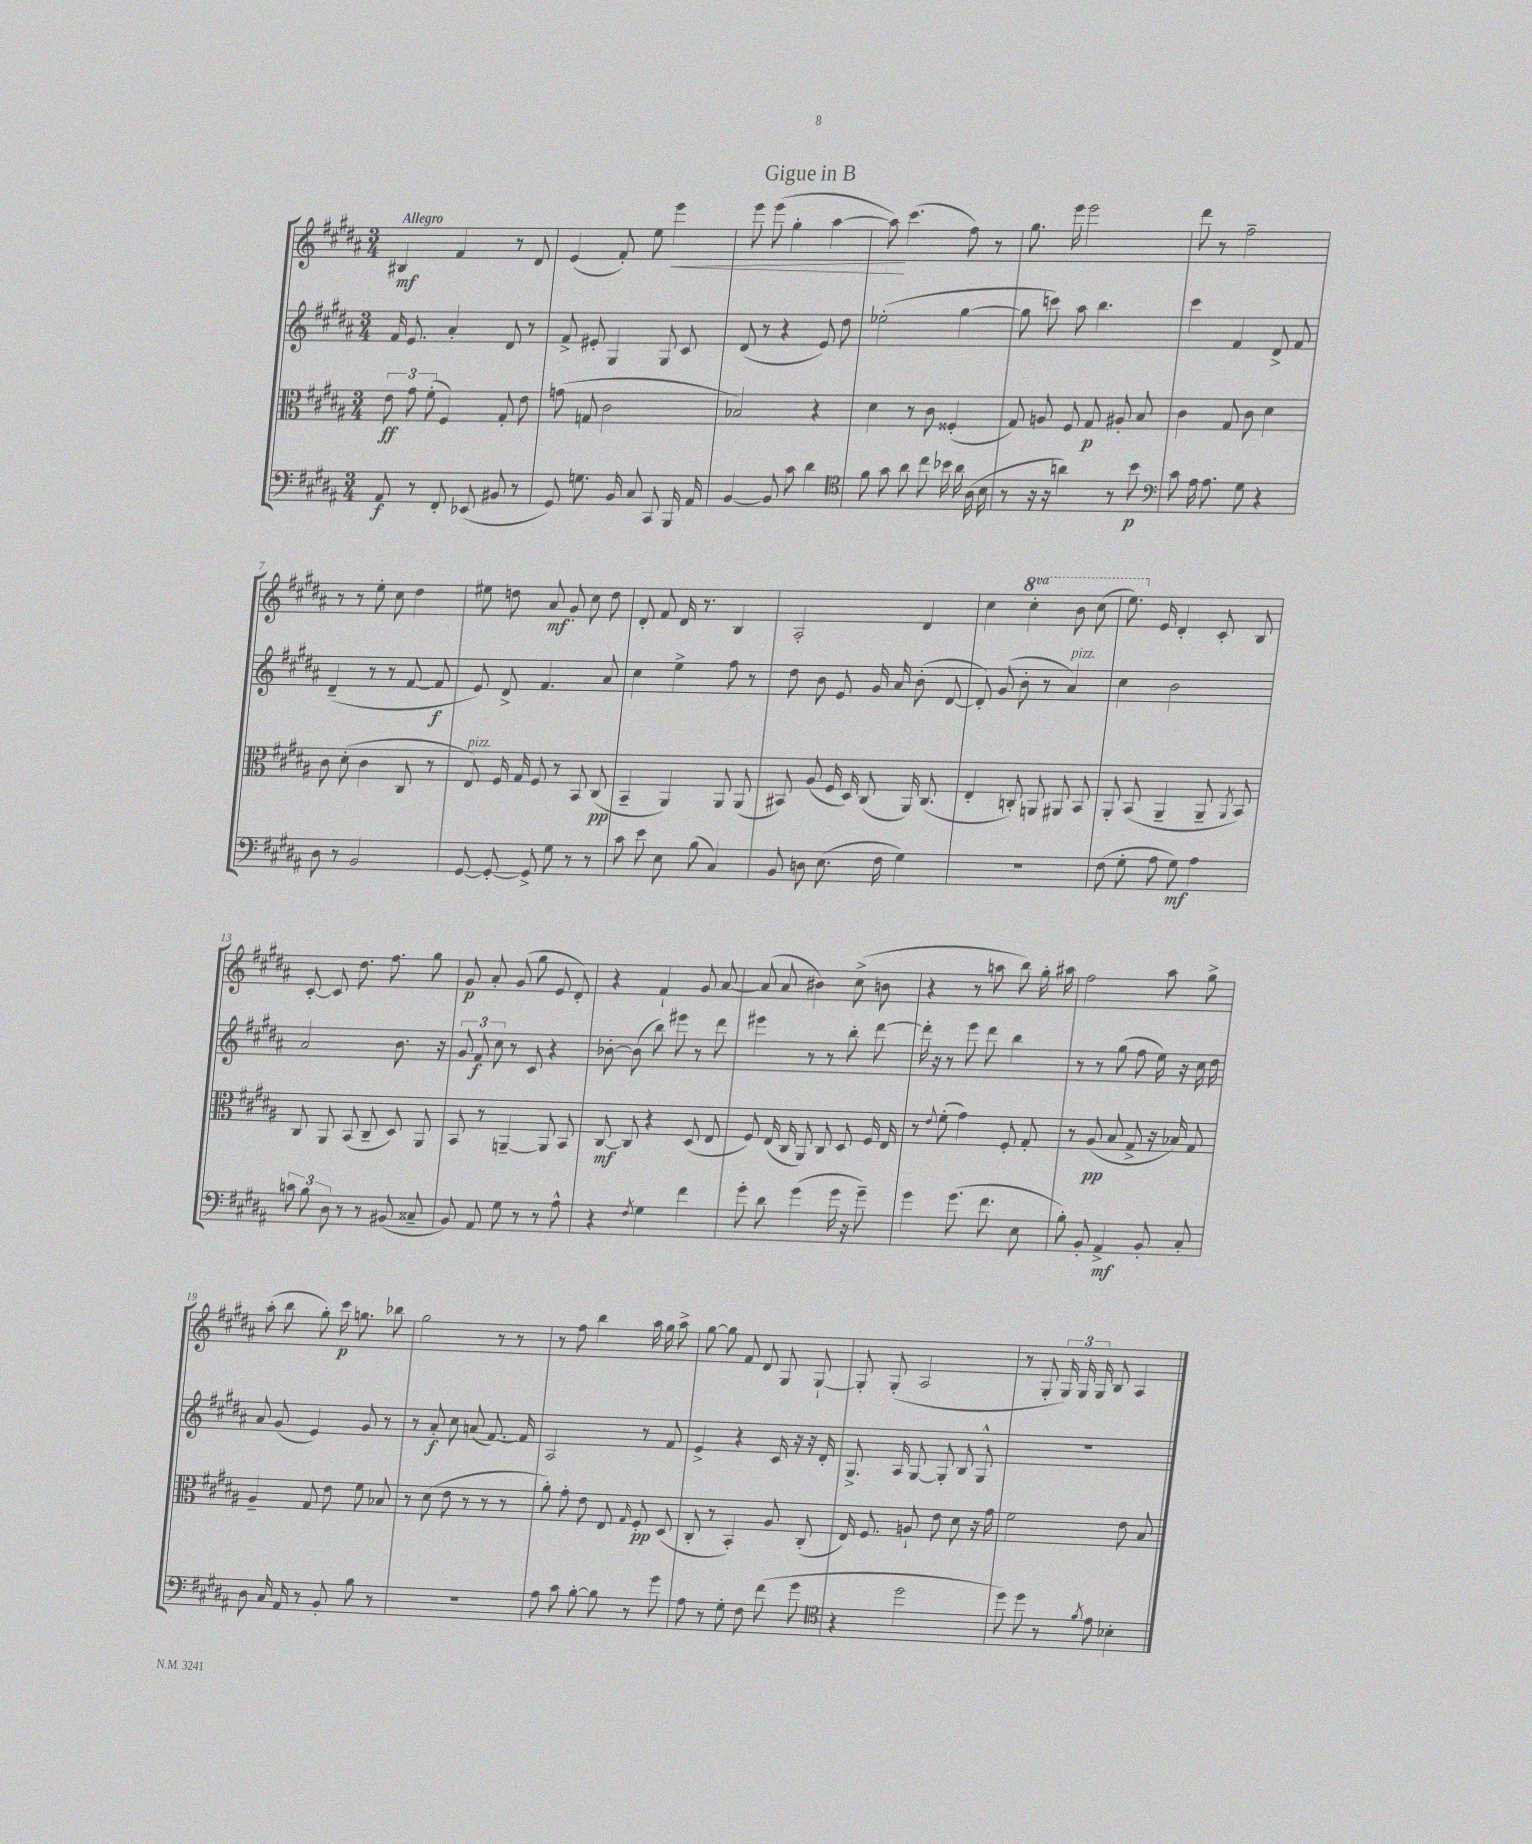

**kern	**dynam	**kern	**dynam	**kern	**dynam	**kern	**dynam
*part4	*part4	*part3	*part3	*part2	*part2	*part1	*part1
*staff4	*staff4	*staff3	*staff3	*staff2	*staff2	*staff1	*staff1
*clefF4	*	*clefC3	*	*clefG2	*	*clefG2	*
*k[f#c#g#d#a#]	*	*k[f#c#g#d#a#]	*	*k[f#c#g#d#a#]	*	*k[f#c#g#d#a#]	*
*M3/4	*	*M3/4	*	*M3/4	*	*M3/4	*
=1	=1	=1	=1	=1	=1	=1	=1
!	!	!	!	!	!	!LO:TX:a:B:t=Allegro	!
8AA#/	f	12e\	ff	16f#/	.	4B#X/	mf
.	.	.	.	8.e/	.	.	.
.	.	12g#\	.	.	.	.	.
8r	.	.	.	.	.	.	.
.	.	(12f#'\	.	.	.	.	.
8FF#'/	.	4F#/)	.	4a#'/	.	4f#/	.
(8EE-X/	.	.	.	.	.	.	.
8BB#X/	.	8G#'/	.	8d#/	.	8r	.
8r	.	8e\	.	8r	.	8d#/	.
=2	=2	=2	=2	=2	=2	=2	=2
8GG#/)	.	(8gn\	.	8f#^/	.	(4e/	.
8.Gn\	.	8Gn/	.	8e#X'/	.	.	.
.	.	2c#\	.	4G#/	.	8f#'/)	.
16BB/	.	.	.	.	.	.	.
8C#/	.	.	.	.	.	8ee\	.
!	!	!	!	!	!	!	!LO:HP:b
8CC#/	.	.	.	8G#/	.	4eee\	<
16BBB/	.	.	.	8c#/	.	.	.
16AA#/	.	.	.	.	.	.	.
=3	=3	=3	=3	=3	=3	=3	=3
[4BB/	.	2B-X/)	.	(8d#/	.	8eee\	.
.	.	.	.	8r	.	(8eee\	.
8BB/]	.	.	.	4r	.	4gg#'\	.
8c#\	.	.	.	.	.	.	.
4d#\	.	4r	.	8e/)	.	[4aa#\	.
.	.	.	.	8dd#\	.	.	.
=4	=4	=4	=4	=4	=4	=4	=4
*clefC4	*	*	*	*	*	*	*
8f#\	.	4d#\	.	(2ee-X'\	.	8aa#\])	.
8g#\	.	.	.	.	.	(4.ccc#\	[
8a#\	.	8r	.	.	.	.	.
8cc#\	.	8c#\	.	.	.	.	.
16b-X\	.	(4F##X'/	.	[4gg#\	.	8ff#\)	.
16a#\	.	.	.	.	.	.	.
(16A#\	.	.	.	.	.	8r	.
16B\	.	.	.	.	.	.	.
=5	=5	=5	=5	=5	=5	=5	=5
8r	.	8G#/)	.	8gg#\]	.	8.gg#\	.
16r	.	8An/	.	8cccn\)	.	.	.
16r	.	.	.	.	.	16eee\	.
4an\)	.	8F#/	.	8aa#\	.	2eee\	.
.	.	8G#/	p	4.bb\	.	.	.
8r	.	8A#X'/	.	.	.	.	.
8b\	p	8B/	.	.	.	.	.
=6	=6	=6	=6	=6	=6	=6	=6
*clefF4	*	*	*	*	*	*	*
8c#\	.	4c#\	.	4ccc#\	.	8ddd#\	.
16A#\	.	.	.	.	.	8r	.
8.A#\	.	.	.	.	.	.	.
.	.	8G#/	.	4f#/	.	2ff#~\	.
8G#\	.	8c#\	.	.	.	.	.
4r	.	4d#\	.	8d#^/	.	.	.
.	.	.	.	8f#/	.	.	.
!!LO:LB:g=z
=7	=7	=7	=7	=7	=7	=7	=7
8D#\	.	8c#\	.	(4d#~/	.	8r	.
8r	.	(8d#'\	.	.	.	8r	.
2BB/	.	4c#\	.	8r	.	8ee'\	.
.	.	.	.	8r	.	8cc#\	.
.	.	8C#/	.	[8f#/	.	4dd#\	.
.	.	8r	.	8f#/]	f	.	.
=8	=8	=8	=8	=8	=8	=8	=8
!	!	!LO:TX:a:i:t=pizz.	!	!	!	!	!
[8GG#/	.	8E/)	.	8e/)	.	8ee#X\	.
8GG#'/_	.	16F#/	.	8d#^/	.	8ddn\	.
.	.	16G#/	.	.	.	.	.
8GG#^/]	.	8F#/	.	4.f#/	.	8a#/	mf
8G#\	.	8r	.	.	.	8g#'/	.
8r	.	8BB/	.	.	.	8cc#\	.
8r	.	(8C#/	pp	8a#/	.	8dd\	.
=9	=9	=9	=9	=9	=9	=9	=9
8c#\	.	4BB~/	.	4cc#\	.	8d#'/	.
8e\	.	.	.	.	.	8f#/	.
8E\	.	4AA#/)	.	4ee^\	.	16d#/	.
.	.	.	.	.	.	8.r	.
(8B\	.	.	.	.	.	.	.
4C#/)	.	8AA#/	.	8ff#\	.	4B/	.
.	.	(8AA#/	.	8r	.	.	.
=10	=10	=10	=10	=10	=10	=10	=10
8BB/	.	8BB#X/)	.	8dd#\	.	2A#'/	.
8Dn\	.	(8A#/	.	8b\	.	.	.
(8.E\	.	16F#/	.	8e/	.	.	.
.	.	16D#/)	.	.	.	.	.
.	.	(8C#/	.	16g#/	.	.	.
16F#\	.	.	.	16a#/	.	.	.
4G#\)	.	16AA#/)	.	(8b'\	.	4d#/	.
.	.	(8.C#/	.	.	.	.	.
.	.	.	.	[8d#/	.	.	.
=11	=11	=11	=11	=11	=11	=11	=11
2.r	.	4E'/	.	8d#'/])	.	4cc#\	.
.	.	.	.	(8g#/	.	.	.
*	*	*	*	*	*	*8va	*
.	.	8Cn'/)	.	8b'\	.	4ccc#'\	.
.	.	8AAn/	.	8r	.	.	.
!	!	!	!	!LO:TX:a:i:t=pizz.	!	!	!
.	.	8AA#X/	.	4a#/)	.	8bb\	.
.	.	8BB/	.	.	.	(8ccc#\	.
=12	=12	=12	=12	=12	=12	=12	=12
(8F#\	.	8AA#'/	.	4cc#\	.	8.eee\)	.
8G#'\	.	(8BB/	.	.	.	.	.
*	*	*	*	*	*	*X8va	*
.	.	.	.	.	.	16e/	.
8A#\	.	4AA#~/	.	2b\	.	4d#'/	.
8G#\)	mf	.	.	.	.	.	.
4A#\	.	8AA#~/	.	.	.	8c#'/	.
.	.	8qAA#/	.	.	.	.	.
.	.	8BB/)	.	.	.	8B/	.
!!LO:LB:g=z
=13	=13	=13	=13	=13	=13	=13	=13
12cn\	.	8C#/	.	2a#/	.	[8c#'/	.
12B\	.	.	.	.	.	.	.
.	.	8AA#/	.	.	.	8c#/]	.
12D#\	.	.	.	.	.	.	.
8r	.	(8BB/	.	.	.	8.dd#\	.
8r	.	8C#~/	.	.	.	.	.
.	.	.	.	.	.	8.ff#\	.
(8BB#X/	.	8D#/)	.	8.b\	.	.	.
8C##X~/	.	8AA#/	.	.	.	8gg#\	.
.	.	.	.	16r	.	.	.
=14	=14	=14	=14	=14	=14	=14	=14
8BB/)	.	8BB/	.	12g#/	.	8g#/	p
.	.	.	.	12f#/	f	.	.
8AA#/	.	8r	.	.	.	8a#'/	.
.	.	.	.	12cc#\	.	.	.
8G#\	.	[4AAn~/	.	8r	.	(8g#/	.
8r	.	.	.	8c#/	.	8gg#\	.
8r	.	8AA/]	.	4r	.	8e/	.
8A#^^\	.	8BB/	.	.	.	8d#'/)	.
=15	=15	=15	=15	=15	=15	=15	=15
4r	.	[8C#/	mf	[8b-X'\	.	4r	.
.	.	8C#/]	.	(8b-\]	.	.	.
8qF#/	.	.	.	.	.	.	.
4G#\	.	4r	.	8bb\)	.	4f#`/	.
.	.	.	.	8eee#X\	.	.	.
4f#\	.	(8D#/	.	8r	.	8g#/	.
.	.	8E/	.	8ddd#\	.	[8a#/	.
=16	=16	=16	=16	=16	=16	=16	=16
8g#'\	.	8F#/)	.	4eee#X\	.	(8a#/]	.
8d#\	.	(16E/	.	.	.	8a#/	.
.	.	16C#/	.	.	.	.	.
(4g#\	.	8AA#/)	.	8r	.	4b#X\)	.
.	.	8C#/	.	8r	.	.	.
16g#\	.	8D#/	.	8bb'\	.	(8cc#^\	.
16r	.	.	.	.	.	.	.
8g#~\)	.	16F#/	.	[8ddd#\	.	8bn\	.
.	.	16E/	.	.	.	.	.
=17	=17	=17	=17	=17	=17	=17	=17
4g#\	.	8r	.	16ddd#'\]	.	4r	.
.	.	.	.	16r	.	.	.
.	.	8qqe/	.	.	.	.	.
.	.	(8f#'\	.	8r	.	.	.
(8.g#\	.	4g#\)	.	8eee\	.	8r	.
.	.	.	.	8ddd#\	.	8aan\	.
8.f#\	.	.	.	.	.	.	.
.	.	8F#'/	.	4bb\	.	8bb\)	.
8E\	.	8G#'/	.	.	.	16gg#'\	.
.	.	.	.	.	.	16aa#X\	.
=18	=18	=18	=18	=18	=18	=18	=18
8B'\)	.	8r	.	8r	.	2ff#\	.
8BB'/	.	(8A#/	pp	8r	.	.	.
4AA#^/	mf	8B/	.	(8gg#\	.	.	.
.	.	8G#^/	.	8ff#\	.	.	.
8BB'/	.	16r	.	16ee\)	.	8aa#\	.
.	.	16B-X/)	.	16r	.	.	.
8C#'/	.	8G#/	.	16cc#\	.	8gg#^\	.
.	.	.	.	16dd#\	.	.	.
!!LO:LB:g=z
=19	=19	=19	=19	=19	=19	=19	=19
8D#\	.	4A#~/	.	8a#/	.	(8aa#'\	.
16C#/	.	.	.	(8g#/	.	8bb\	.
16AA#/	.	.	.	.	.	.	.
8r	.	8G#/	.	4e/)	.	8gg#'\)	.
8BB'/	.	8e\	.	.	.	16ccc#\	p
.	.	.	.	.	.	8.ggn\	.
8B\	.	8f#\	.	8g#/	.	.	.
8r	.	8B-X/	.	8r	.	8bb-X\	.
=20	=20	=20	=20	=20	=20	=20	=20
2.r	.	8r	.	8r	.	2gg#\	.
.	.	(8d#\	.	8a#'/	f	.	.
.	.	8e\	.	8cc#\	.	.	.
.	.	8r	.	(8an/	.	.	.
.	.	8r	.	[8.f#/)	.	8r	.
.	.	8r	.	.	.	8r	.
.	.	.	.	16f#/]	.	.	.
=21	=21	=21	=21	=21	=21	=21	=21
8A#\	.	8a#'\)	.	2A#/	.	8r	.
8c#\	.	8g#'\	.	.	.	8ff#\	.
[8B'\	.	8e\	.	.	.	4bb\	.
8B\]	.	8E/	.	.	.	.	.
.	.	16qqG#/	.	.	.	.	.
8r	.	8F#'/	pp	8r	.	16aa#\	.
.	.	.	.	.	.	16gg#\	.
8g#\	.	(8D#/	.	8f#/	.	8aa#^\	.
=22	=22	=22	=22	=22	=22	=22	=22
8A#\	.	8C#'/	.	4e^/	.	[8gg#\	.
8r	.	8r	.	.	.	8gg#\]	.
8G#'\	.	4BB'/)	.	4r	.	8f#/	.
8F#\	.	.	.	.	.	8d#/	.
(8f#\	.	8A#/	.	16c#/	.	8G#/	.
.	.	.	.	16r	.	.	.
8g#\	.	(8C#'/	.	16r	.	[8G#`/	.
.	.	.	.	16d#'/	.	.	.
=23	=23	=23	=23	=23	=23	=23	=23
*clefC4	*	*	*	*	*	*	*
4r	.	16E/)	.	8.G#^/	.	8G#'/]	.
.	.	8.F#/	.	.	.	.	.
.	.	.	.	.	.	(8G#'/	.
.	.	.	.	16A#/	.	.	.
2dd#\	.	8An`/	.	[8G#/	.	2A#/	.
.	.	8e\	.	8G#'/]	.	.	.
.	.	8d#\	.	8B/	.	.	.
.	.	16r	.	8G#^^/	.	.	.
.	.	16g#\	.	.	.	.	.
=24	=24	=24	=24	=24	=24	=24	=24
8dd#\)	.	2f#\	.	2.r	.	8r	.
8dd#\	.	.	.	.	.	8G#'/	.
8r	.	.	.	.	.	24G#/)	.
.	.	.	.	.	.	24G#/	.
.	.	.	.	.	.	24G#/	.
8qf#/	.	.	.	.	.	.	.
8e\	.	.	.	.	.	8B/	.
4B-X'\	.	8e\	.	.	.	4A#/	.
.	.	8B/	.	.	.	.	.
==	==	==	==	==	==	==	==
*-	*-	*-	*-	*-	*-	*-	*-
